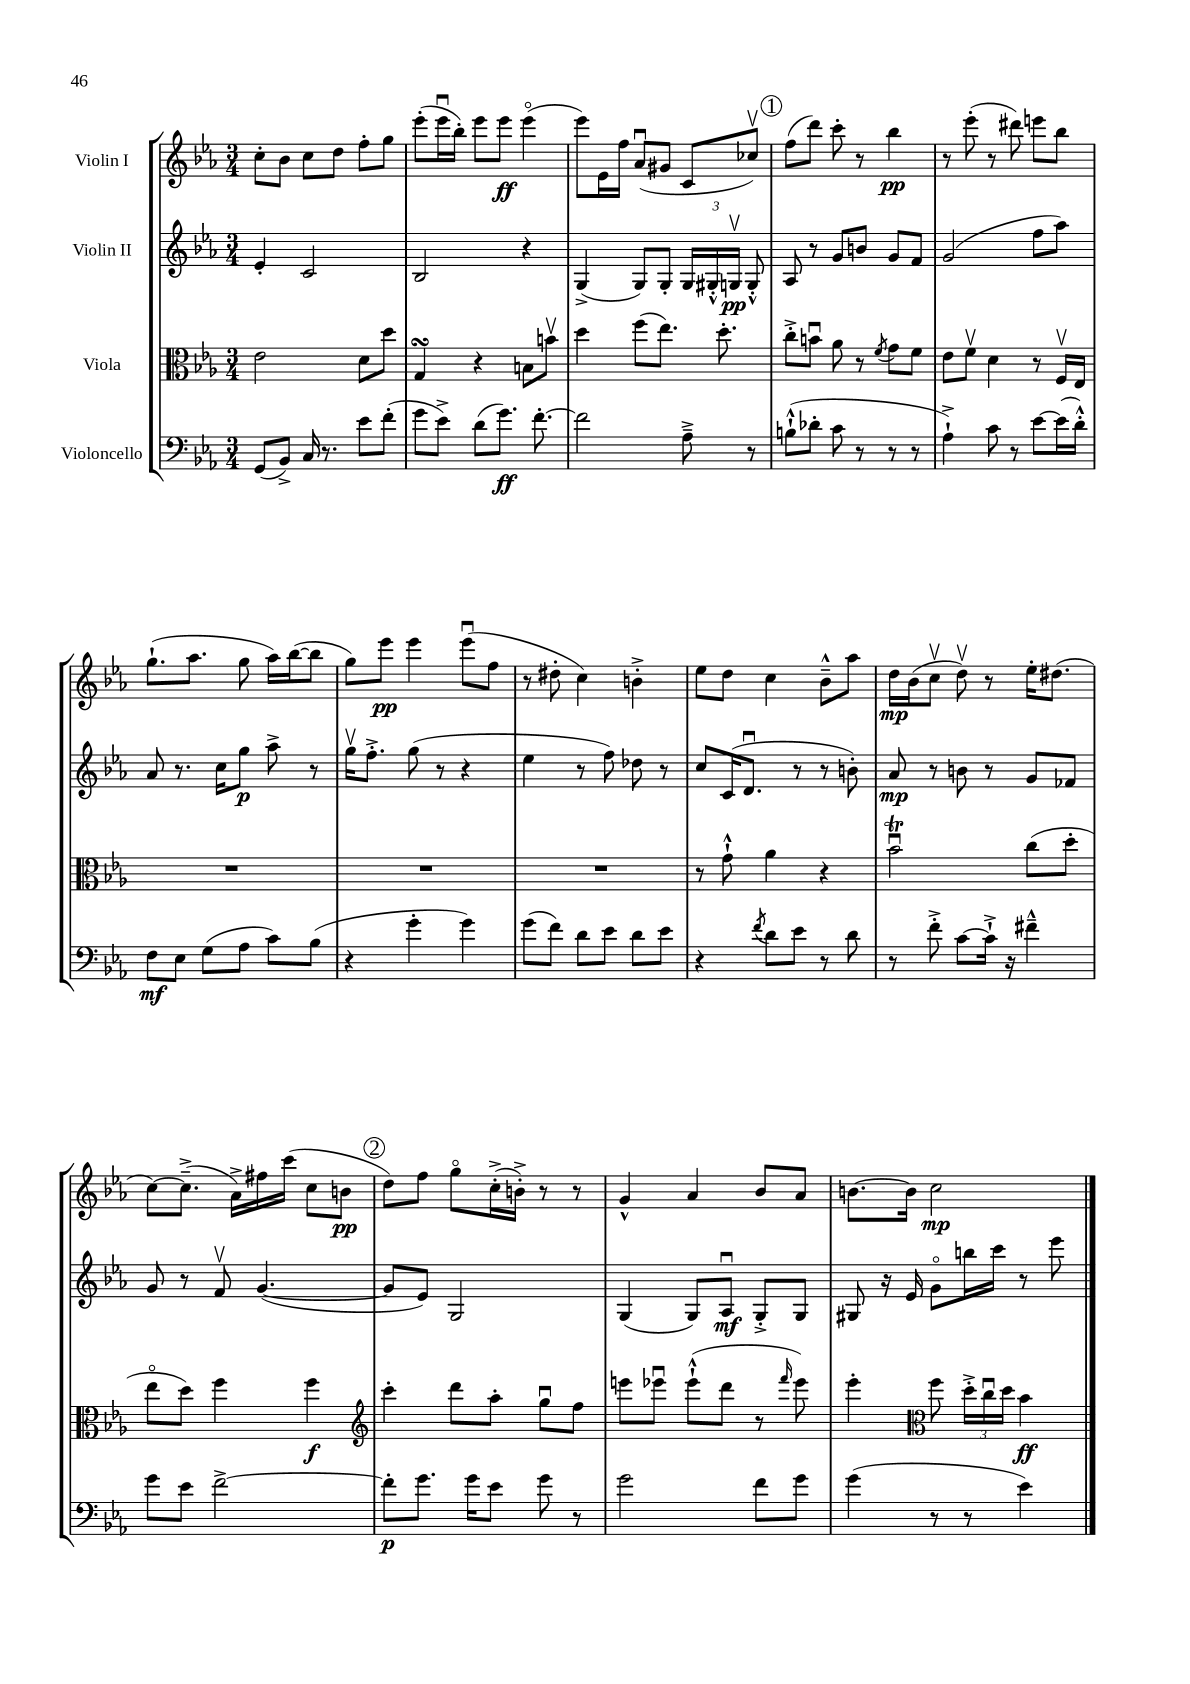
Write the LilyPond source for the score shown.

<<
\new StaffGroup <<
\new Staff = "s0" \with { instrumentName = "Violin I" } {
    \clef treble \key ees \major \numericTimeSignature \time 3/4
    \autoBeamOff c''8[-. bes'8] c''8[ d''8] f''8[-. g''8] |
    ees'''8[-.( ees'''16\downbow bes''16]-.) ees'''8[ ees'''8]\ff ees'''4\flageolet( |
    ees'''8[) ees'16 f''16] aes'8[\downbow( gis'8] c'8[ ces''8]\upbow) |
    \mark \markup { \circle "1" } f''8[( d'''8]) c'''8-. r8 bes''4\pp |
    r8 ees'''8-.( r8 dis'''8) e'''8[ bes''8] |
    g''8.[-!( aes''8.] g''8 aes''16[) bes''16~( bes''8] |
    g''8[) ees'''8]\pp ees'''4 ees'''8[\downbow( f''8] |
    r8 dis''8-. c''4) b'4-.-> |
    ees''8[ d''8] c''4 bes'8[---^ aes''8] |
    d''16[\mp bes'16( c''8]\upbow d''8\upbow) r8 ees''16[-. dis''8.]( |
    c''8[~) c''8.]--->( aes'16[->) fis''16 c'''16]( c''8[ b'8]\pp |
    \mark \markup { \circle "2" } d''8[) f''8] g''8[\flageolet c''16-.->( b'16]-.->) r8 r8 |
    g'4-^ aes'4 bes'8[ aes'8] |
    b'8.[~ b'16] c''2\mp \bar "|." |
}
\new Staff = "s1" \with { instrumentName = "Violin II" } {
    \clef treble \key ees \major \numericTimeSignature \time 3/4
    \autoBeamOff ees'4-. c'2 |
    bes2 r4 |
    g4->( g8[) g8]-. \tuplet 3/2 { g16[ gis16-.-^ g16]\upbow\pp } g8-.-^ |
    \mark \markup { \circle "1" } aes8 r8 g'8[ b'8] g'8[ f'8] |
    g'2( f''8[ aes''8]) |
    aes'8 r8. c''16[ g''8]\p aes''8-> r8 |
    g''16[\upbow f''8.]-.-> g''8( r8 r4 |
    ees''4 r8 f''8) des''8 r8 |
    c''8[ c'16( d'8.]\downbow r8 r8 b'8-.) |
    aes'8\mp r8 b'8 r8 g'8[ fes'8] |
    g'8 r8 f'8\upbow g'4.~( |
    \mark \markup { \circle "2" } g'8[ ees'8]) g2 |
    g4( g8[) aes8]\downbow\mf g8[-.-> g8] |
    gis8 r16 ees'16 g'8[\flageolet b''16 c'''16] r8 ees'''8 \bar "|." |
}
\new Staff = "s2" \with { instrumentName = "Viola" } {
    \clef alto \key ees \major \numericTimeSignature \time 3/4
    \autoBeamOff ees'2 d'8[ d''8] |
    g4\turn r4 b8[ b'8]\upbow |
    d''4 f''8[( ees''8.]) d''8.-. |
    \mark \markup { \circle "1" } c''8[-.-> b'8]\downbow aes'8 r8 \acciaccatura { f'8 } g'8[ f'8] |
    ees'8[ f'8]\upbow d'4 r8 f16[\upbow ees16] |
    R2. |
    R2. |
    R2. |
    r8 g'8-!-^ aes'4 r4 |
    bes'2\downbow\trill c''8[( d''8]-. |
    ees''8[\flageolet d''8]) f''4 f''4\f |
    \mark \markup { \circle "2" } \clef treble c'''4-. d'''8[ aes''8]-. g''8[\downbow f''8] |
    e'''8[ ees'''8]\downbow ees'''8[-!-^( d'''8] r8 \grace { f'''16 } ees'''8) |
    ees'''4-. \clef alto f''8 \tuplet 3/2 { d''16[-.-> c''16\downbow d''16] } bes'4\ff \bar "|." |
}
\new Staff = "s3" \with { instrumentName = "Violoncello" } {
    \clef bass \key ees \major \numericTimeSignature \time 3/4
    \autoBeamOff g,8[( bes,8]->) c16 r8. ees'8[ f'8]-.( |
    g'8[ ees'8]->) d'8[( g'8.]\ff) f'8.~-. |
    f'2 aes8---> r8 |
    \mark \markup { \circle "1" } b8[-!-^( des'8]-. c'8 r8 r8 r8 |
    aes4-!->) c'8 r8 ees'8[~ ees'16( d'16]-.-^) |
    f8[\mf ees8] g8[( aes8] c'8[) bes8]( |
    r4 g'4-. g'4) |
    g'8[( f'8]) d'8[ ees'8] d'8[ ees'8] |
    r4 \acciaccatura { f'8 } d'8[ ees'8] r8 d'8 |
    r8 f'8-.-> c'8[~ c'16]-!-> r16 fis'4---^ |
    g'8[ ees'8] f'2~-> |
    \mark \markup { \circle "2" } f'8[-.\p g'8.] g'16[ ees'8] g'8 r8 |
    g'2 f'8[ g'8] |
    g'4( r8 r8 ees'4) \bar "|." |
}
>>
>>
\layout { \context { \Score \remove "Bar_number_engraver" } }
